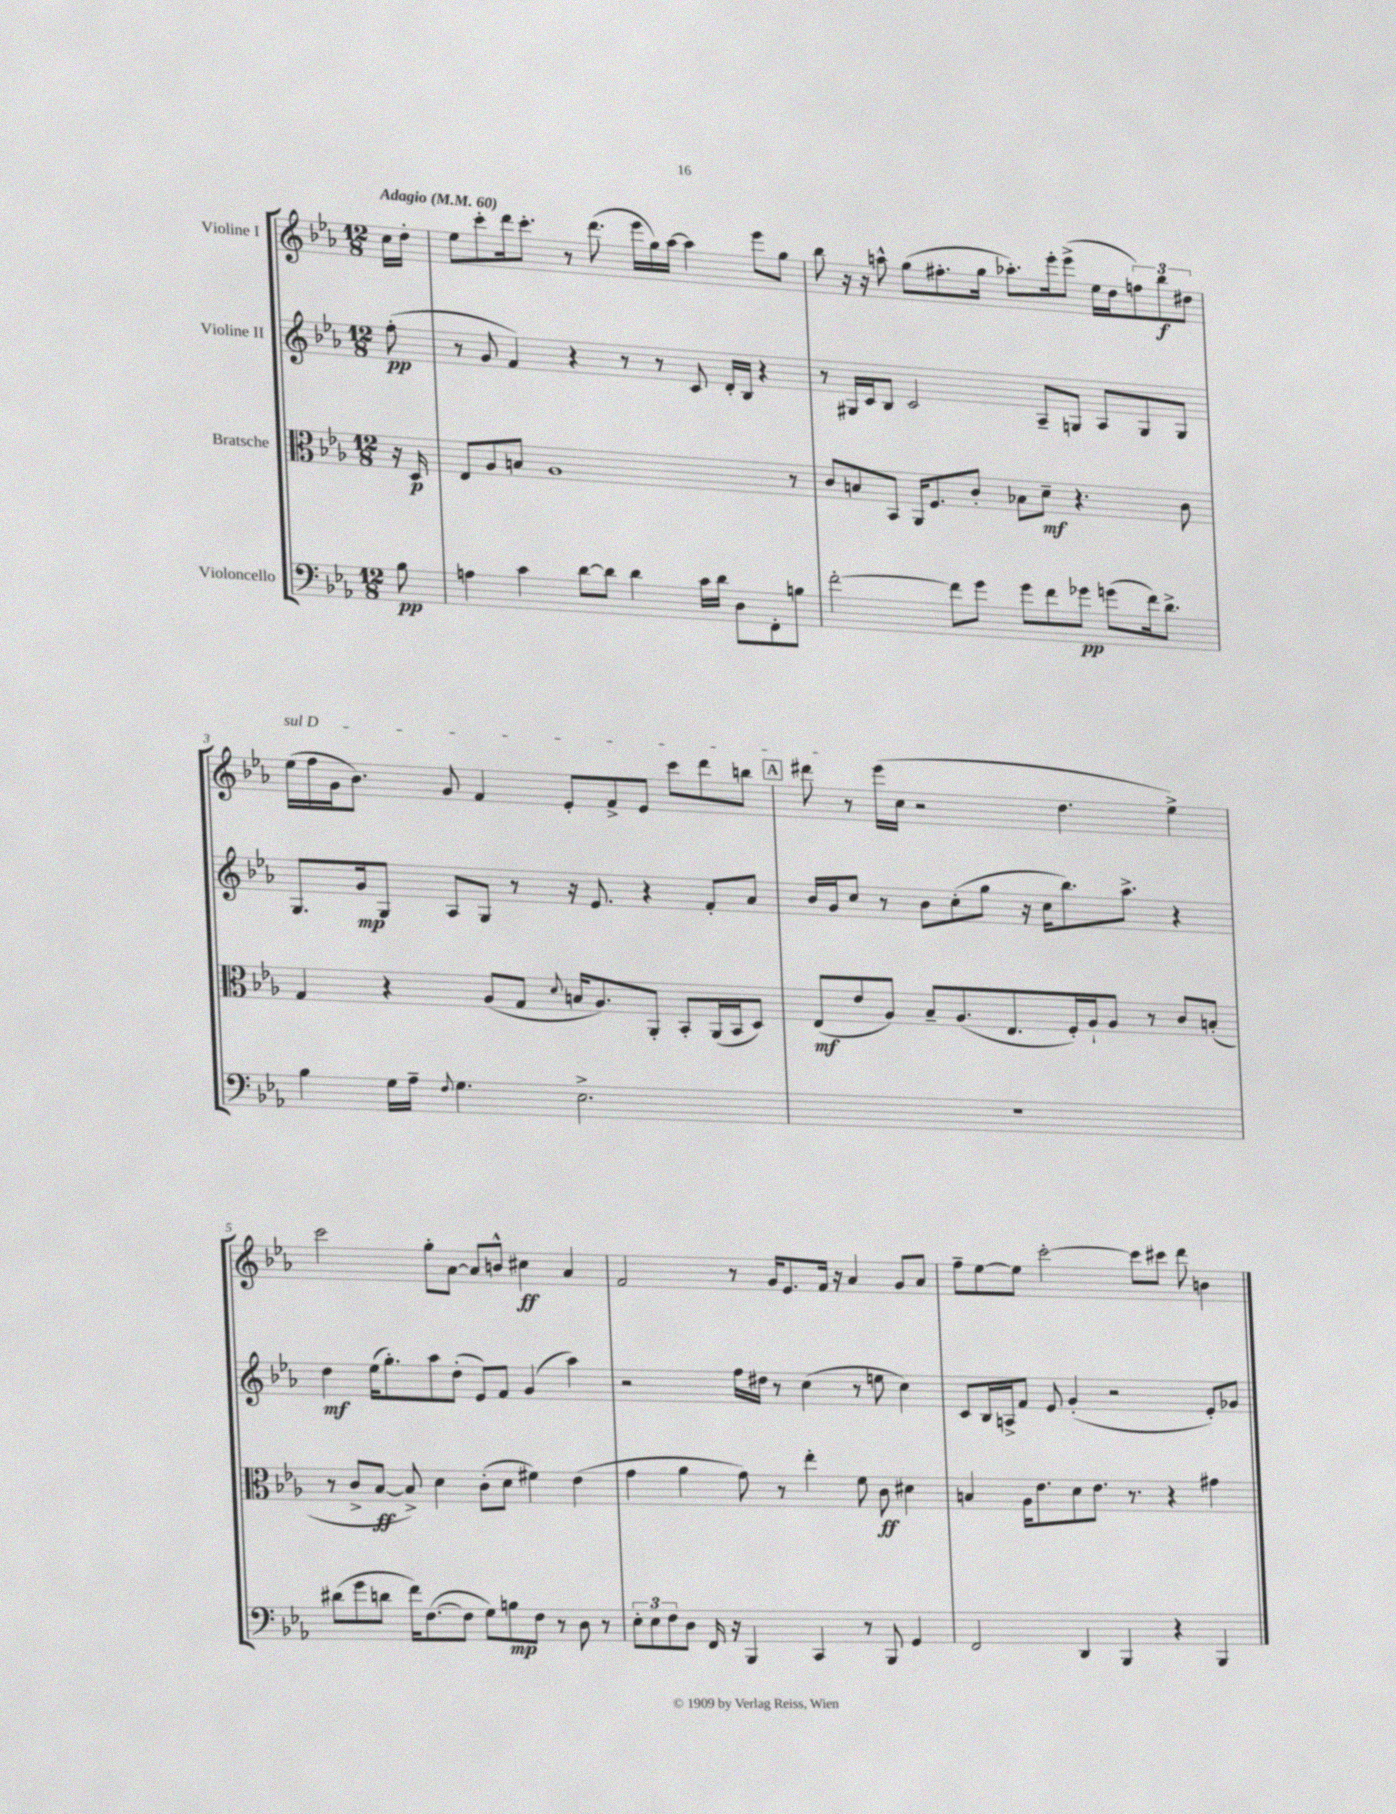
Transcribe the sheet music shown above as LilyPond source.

<<
\new StaffGroup <<
\new Staff = "s0" \with { instrumentName = "Violine I" } {
    \clef treble \key ees \major \numericTimeSignature \time 12/8 \partial 8 \tempo "Adagio" 4 = 60
    c''16 d''16-. |
    ees''8 c'''8-. d'''16 c'''8.-. r8 d'''8.( ees'''16 g''16) aes''16~ aes''4 ees'''8 g''8 |
    bes''8 r16 r16 a''8-^ g''8( fis''8.-. g''16 aes''8.-.) ees'''16-. ees'''8->( ees''16 d''16 \tuplet 3/2 { f''8) bes''8\f dis''8 } |
    \once \override TextSpanner.bound-details.left.text = \markup { \italic "sul D" } ees''16\startTextSpan( f''16 g'16 bes'8.) g'8 f'4 ees'8-. f'8-> ees'8 c'''8 d'''8 b''8 |
    \mark \markup { \box "A" } dis'''8\stopTextSpan r8 ees'''16( c''16 r2 d''4. ees''4->) |
    c'''2 g''8-. aes'8~ aes'8 b'8-^ cis''4\ff aes'4 |
    f'2 r8 g'16 ees'8. f'16 r16 aes'4 g'8 aes'8 |
    f''8-- ees''8~ ees''8 c'''2~-. c'''8 cis'''8 d'''8 b'4 \bar "|." |
}
\new Staff = "s1" \with { instrumentName = "Violine II" } {
    \clef treble \key ees \major \numericTimeSignature \time 12/8 \partial 8
    f''8-.\pp( |
    r8 g'8 f'4) r4 r8 r8 c'8 d'16-. bes16 r4 |
    r8 gis16 c'16 bes8 c'2 aes8-- g8 aes8 g8 g8 |
    g8. g'16\mp g8 aes8 g8 r8 r16 ees'8. r4 f'8-. aes'8 |
    \mark \markup { \box "A" } bes'16 g'16 c''8 r8 bes'8 c''8-.( g''8 r16 c''16 bes''8.) aes''8.-> r4 |
    d''4\mf ees''16( g''8.-.) aes''8 d''8-.( ees'8) f'8 g'4( aes''4) |
    r2 f''16 dis''16 r8 c''4( r8 e''8 c''4) |
    c'8 bes16 a16-> f'8 ees'8 g'4-.( r2 ees'8-.) ges'8 \bar "|." |
}
\new Staff = "s2" \with { instrumentName = "Bratsche" } {
    \clef alto \key ees \major \numericTimeSignature \time 12/8 \partial 8
    r16 d16\p |
    ees8 aes8 b8 aes1 r8 |
    c'8 b8 bes,8 aes,16 f8. c'8-. bes8 d'8--\mf r4. c'8 |
    g4 r4 aes8( g8 \appoggiatura { d'8 } b16 aes8.) aes,8-. bes,8-. aes,16( bes,16 d8) |
    \mark \markup { \box "A" } ees8\mf( ees'8 aes8) bes8-- aes8.( ees8. f16-.) aes16-! aes8 r8 c'8 b8-.( |
    r8 c'8-> bes8~\ff bes8->) d'4 c'8-.( d'8 fis'4) ees'4( |
    g'4 aes'4 g'8) r8 ees''4-. f'8 c'8\ff dis'4 |
    b4 aes16 ees'8. d'8 ees'8. r8. r4 gis'4 \bar "|." |
}
\new Staff = "s3" \with { instrumentName = "Violoncello" } {
    \clef bass \key ees \major \numericTimeSignature \time 12/8 \partial 8
    bes8\pp |
    a4 c'4 d'8~ d'8 d'4 c'16 d'16 d8 f,8-. b8 |
    f'2~-. f'8 g'8 g'8 f'8 ges'8\pp g'8( f'16) d'8.-> |
    bes4 g16 aes16-- \appoggiatura { f8 } g4. ees2.-> |
    \mark \markup { \box "A" } R1. |
    dis'8( g'8 d'8 f'16) f8.~( f8 g8) b8\mp f8 r8 d8 r8 |
    \tuplet 3/2 { ees8-. ees8 f8 } d8 f,16 r16 bes,,4 c,4 r8 bes,,8 g,4 |
    f,2 d,4 bes,,4 r4 bes,,4 \bar "|." |
}
>>
>>
